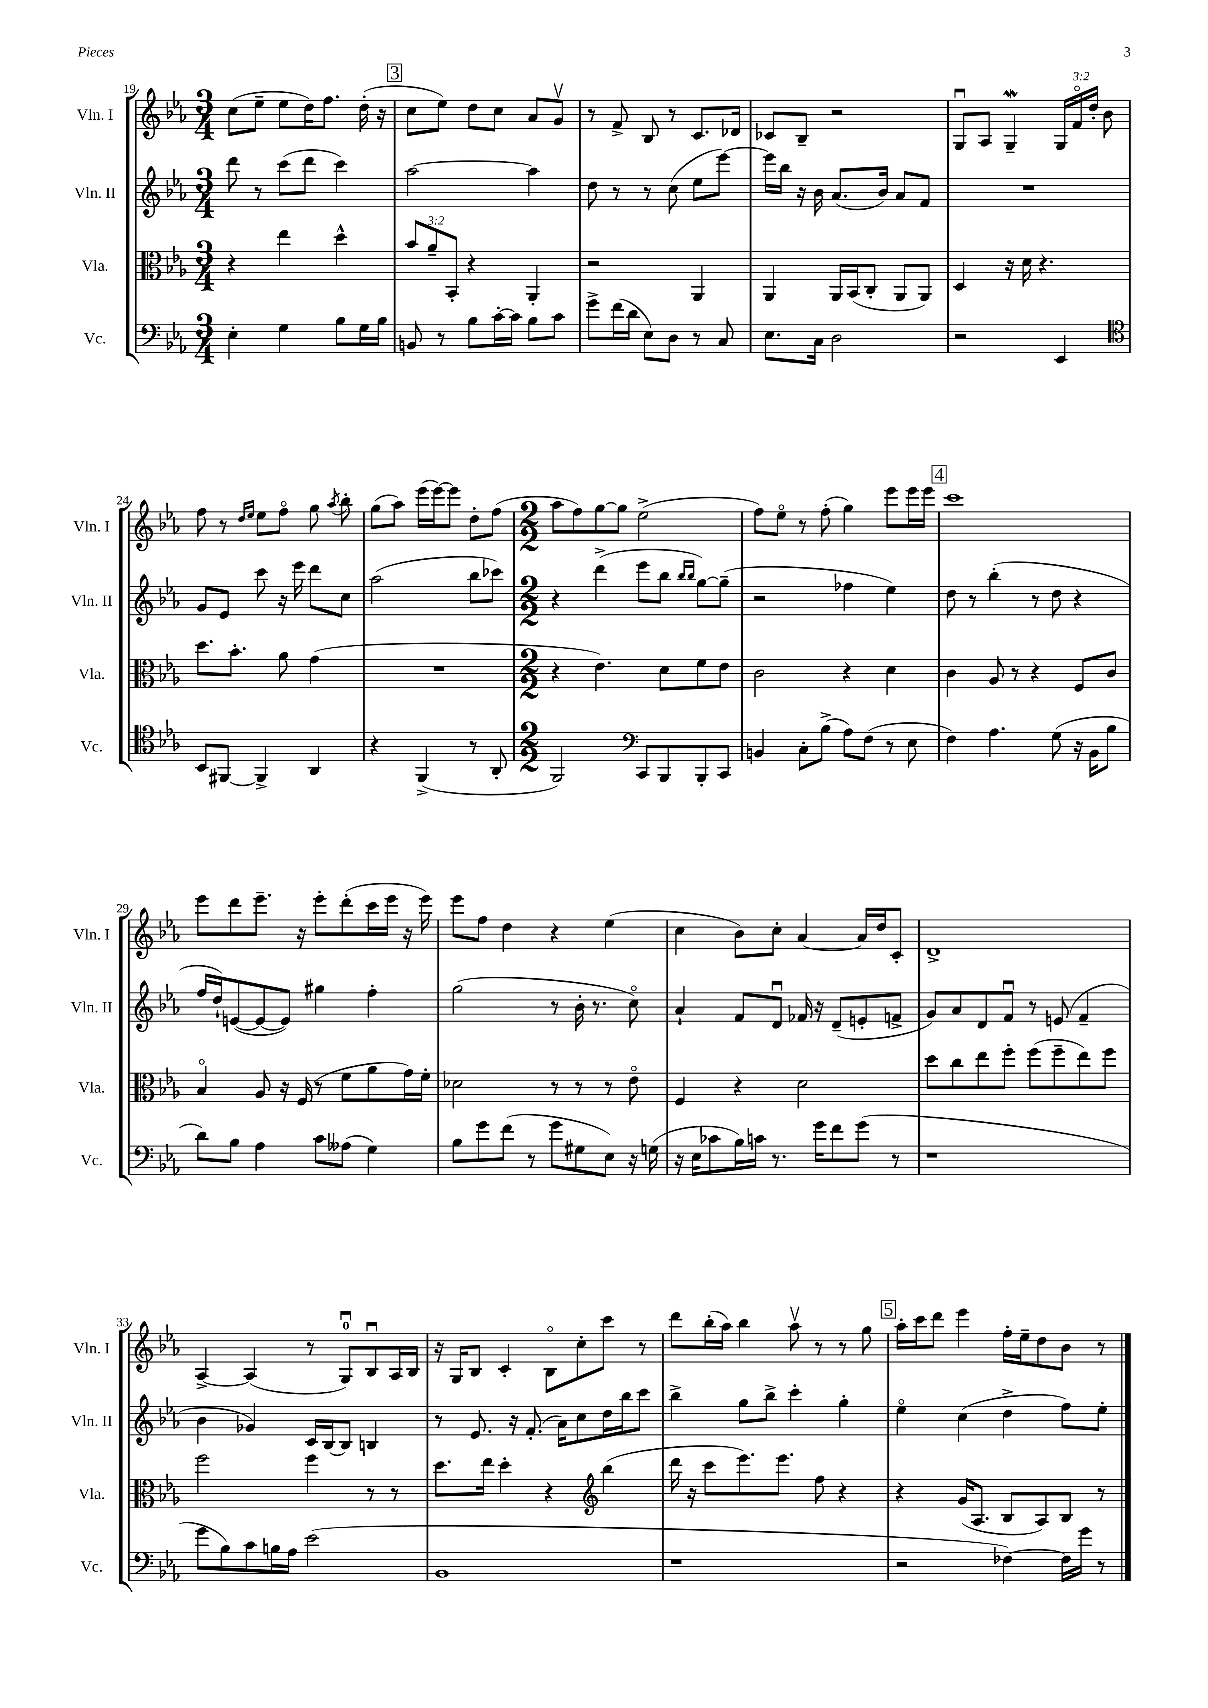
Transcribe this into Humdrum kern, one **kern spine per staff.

**kern	**kern	**kern	**kern
*staff4	*staff3	*staff2	*staff1
*clefF4	*clefC3	*clefG2	*clefG2
*k[b-e-a-]	*k[b-e-a-]	*k[b-e-a-]	*k[b-e-a-]
*M3/4	*M3/4	*M3/4	*M3/4
4E-'\	4r	8ddd\	(8cc\L
.	.	8r	8ee-~\J
4G\	4ee-\	(8ccc\L	8ee-\L
.	.	8ddd\J	16dd\K)
.	.	.	8.ff\J
8B-\L	4dd^^\	4ccc\)	.
16G\L	.	.	(16dd'\
16B-\JJ	.	.	16r
=	=	=	=
8BB/	12b-/L	[2aa-\	8cc\L
.	12a-~/	.	.
8r	.	.	8ee-\J)
.	12BB-'/J	.	.
8B-\L	4r	.	8dd\L
[16c'\L	.	.	8cc\J
16c\]JJ	.	.	.
8B-\L	4AA-'/	4aa-\]	8a-/L
8c\J	.	.	8gv/J
=	=	=	=
8g^\L	2r	8dd\	8r
(16f\L	.	8r	8f^/
16d\JJ	.	.	.
8E-\L)	.	8r	8B-/
8D\J	.	(8cc\	8r
8r	4AA-/	8ee-\L	8.c/L
8C/	.	[8eee-\J)	.
.	.	.	16d-/Jk
=	=	=	=
8.E-\L	4AA-/	16eee-\]LL	8c-/L
.	.	16bb-\JJ	.
.	.	16r	8B-~/J
16C\Jk	.	16b-\	.
2D\	16AA-/LL	(8.a-/L	2r
.	(16BB-/J	.	.
.	8C'/J	.	.
.	.	16b-/Jk)	.
.	8AA-/L	8a-/L	.
.	8AA-/J)	8f/J	.
=	=	=	=
2r	4D/	2.r	8Gu/L
.	.	.	8A-/J
.	16r	.	4G~/
.	16d\	.	.
.	4.r	.	.
4EE-/	.	.	24G/LL
.	.	.	24fo/
.	.	.	24dd'/JJ
.	.	.	8b-\
=	=	=	=
*clefC4	*	*	*
8BB-/L	8.dd\L	8g/L	8ff\
[8FF#/J	.	8e-/J	8r
.	8.b-'\J	.	.
.	.	.	16qqdd/LL
.	.	.	16qqee-/JJ
4FF#^/]	.	8ccc\	8ee-\L
.	8a-\	16r	8ffo\J
.	.	16eee-\	.
4AA-/	(4g\	8ddd\L	8gg\
.	.	.	8qaa-/
.	.	8cc\J	8bb-'\
=	=	=	=
4r	2.r	(2aa-\	(8gg\L
.	.	.	8aa-\J)
(4FF^/	.	.	(16eee-\LL
.	.	.	[16eee-\J)
.	.	.	8eee-\]J
8r	.	8bb-\L	8dd'\L
8AA-'/	.	8ccc-\J)	(8ff\J
=	=	=	=
*M2/2	*M2/2	*M2/2	*M2/2
2FF/)	4r	4r	8aa-\L
.	.	.	8ff\)
.	4.e-\)	(4ddd^\	[8gg\
.	.	.	8gg\]J
*clefF4	*	*	*
8CC/L	.	8eee-\L	(2ee-^\
8BBB-/	8d\L	8bb-\J	.
.	.	16qqbb-/LL	.
.	.	16qqbb-/JJ	.
8BBB-'/	8f\	[8gg\L)	.
8CC/J	8e-\J	(8gg~\]J	.
=	=	=	=
4BB/	2c\	2r	8ff\L)
.	.	.	8ee-o\J
8C'\L	.	.	8r
(8B-^\J	.	.	(8ff'\
8A-\L)	4r	4ff-\	4gg\)
(8F\J	.	.	.
8r	4d\	4ee-\)	8eee-\L
8E-\	.	.	16eee-\L
.	.	.	16eee-\JJ
=	=	=	=
4F\)	4c\	8dd\	1ccc
.	.	8r	.
4.A-\	8A-/	(4bb-'\	.
.	8r	.	.
.	4r	8r	.
(8G\	.	8dd\	.
16r	8F/L	4r	.
16BB-\LK	.	.	.
8B-\J	8c/J	.	.
=	=	=	=
8d\L)	4B-o/	16ff/LL	8eee-\L
.	.	16dd`/J)	.
8B-\J	.	([8e/	8ddd\
4A-\	8A-/	8e/_	8.eee-~\J
.	16r	8e/]J)	.
.	(16F/	.	16r
8c\L	8r	4gg#\	8eee-'\L
(8A--\J	8f\L	.	(8ddd'\
4G\)	8a-\	4ff'\	16ccc\L
.	.	.	16eee-\JJ
.	16g\L)	.	16r
.	16f'\JJ	.	16eee-\)
=	=	=	=
8B-\L	2d-\	(2gg\	8eee-\L
8g\	.	.	8ff\J
(8f\J	.	.	4dd\
8r	.	.	.
8g\L	8r	8r	4r
8G#\	8r	16b-'\	.
.	.	8.r	.
8E-\J)	8r	.	(4ee-\
16r	8e-o\	8cco\)	.
(16G\	.	.	.
=	=	=	=
16r	4F/	4a-`/	4cc\
16E-\LK	.	.	.
8c-\	.	.	.
16B-\L)	4r	8f/L	8b-\L)
16c\JJ	.	.	.
8.r	.	8du/J	8cc'\J
.	2d\	16f-/	[4a-/
16g\LK	.	16r	.
8f\	.	(8d~/L	.
(8g\J	.	8e'/	16a-/]LL
.	.	.	16dd/J
8r	.	8f^/J	8c'/J
=	=	=	=
1r	8dd\L	8g/L)	1d^
.	8cc\	8a-/	.
.	8ee-\	8d/	.
.	8ff'\J	8fu/J	.
.	(8ff\L	8r	.
.	8ff~\	(8e/	.
.	8ee-\)	4f~/	.
.	8ff\J	.	.
=	=	=	=
8g\L	2ff\	4b-\	[4A-^/
8B-\)	.	.	.
8c\	.	4g-/)	(4A-/]
16B\L	.	.	.
16A-\JJ	.	.	.
(2e-\	4ff\	16c/LL	8r
.	.	[16B-/J	.
.	.	8B-/]J	8Gu/L)
.	8r	4B/	8B-u/
.	8r	.	16A-/L
.	.	.	16B-/JJ
=	=	=	=
1BB-	8.dd\L	8r	16r
.	.	.	16G/LK
.	.	8.e-/	8B-/J
.	16ee-\Jk	.	.
.	4dd'\	.	4c'/
.	.	16r	.
.	.	(8.f'/	.
.	4r	.	8B-o\L
.	.	16a-\LK)	.
.	.	8cc\	8cc'\
*	*clefG2	*	*
.	(4bb-\	16dd\L	8ccc\J
.	.	16bb-\J	.
.	.	8ccc\J	8r
=	=	=	=
1r	16ddd\	4bb-^\	8ddd\L
.	16r	.	.
.	8ccc\L	.	(16bb-'\L
.	.	.	16aa-\JJ)
.	8.eee-\)	8gg\L	4bb-\
.	.	8bb-^\J	.
.	8.eee-\J	.	.
.	.	4ccc'\	8aa-v\
.	8ff\	.	8r
.	4r	4gg'\	8r
.	.	.	8gg\
=	=	=	=
2r	4r	4ee-o\	16aa-'\LL
.	.	.	16ccc\J
.	.	.	8ddd\J
.	(16g/LK	(4cc\	4eee-\
.	8.A-/J	.	.
[4F-\)	8B-/L	4dd^\	16ff'\LL
.	.	.	16ee-~\J
.	8A-/)	.	8dd\
16F-\]LL	8B-/J	8ff\L)	8b-\J
16g\JJ	.	.	.
8r	8r	8ee-'\J	8r
==	==	==	==
*-	*-	*-	*-
